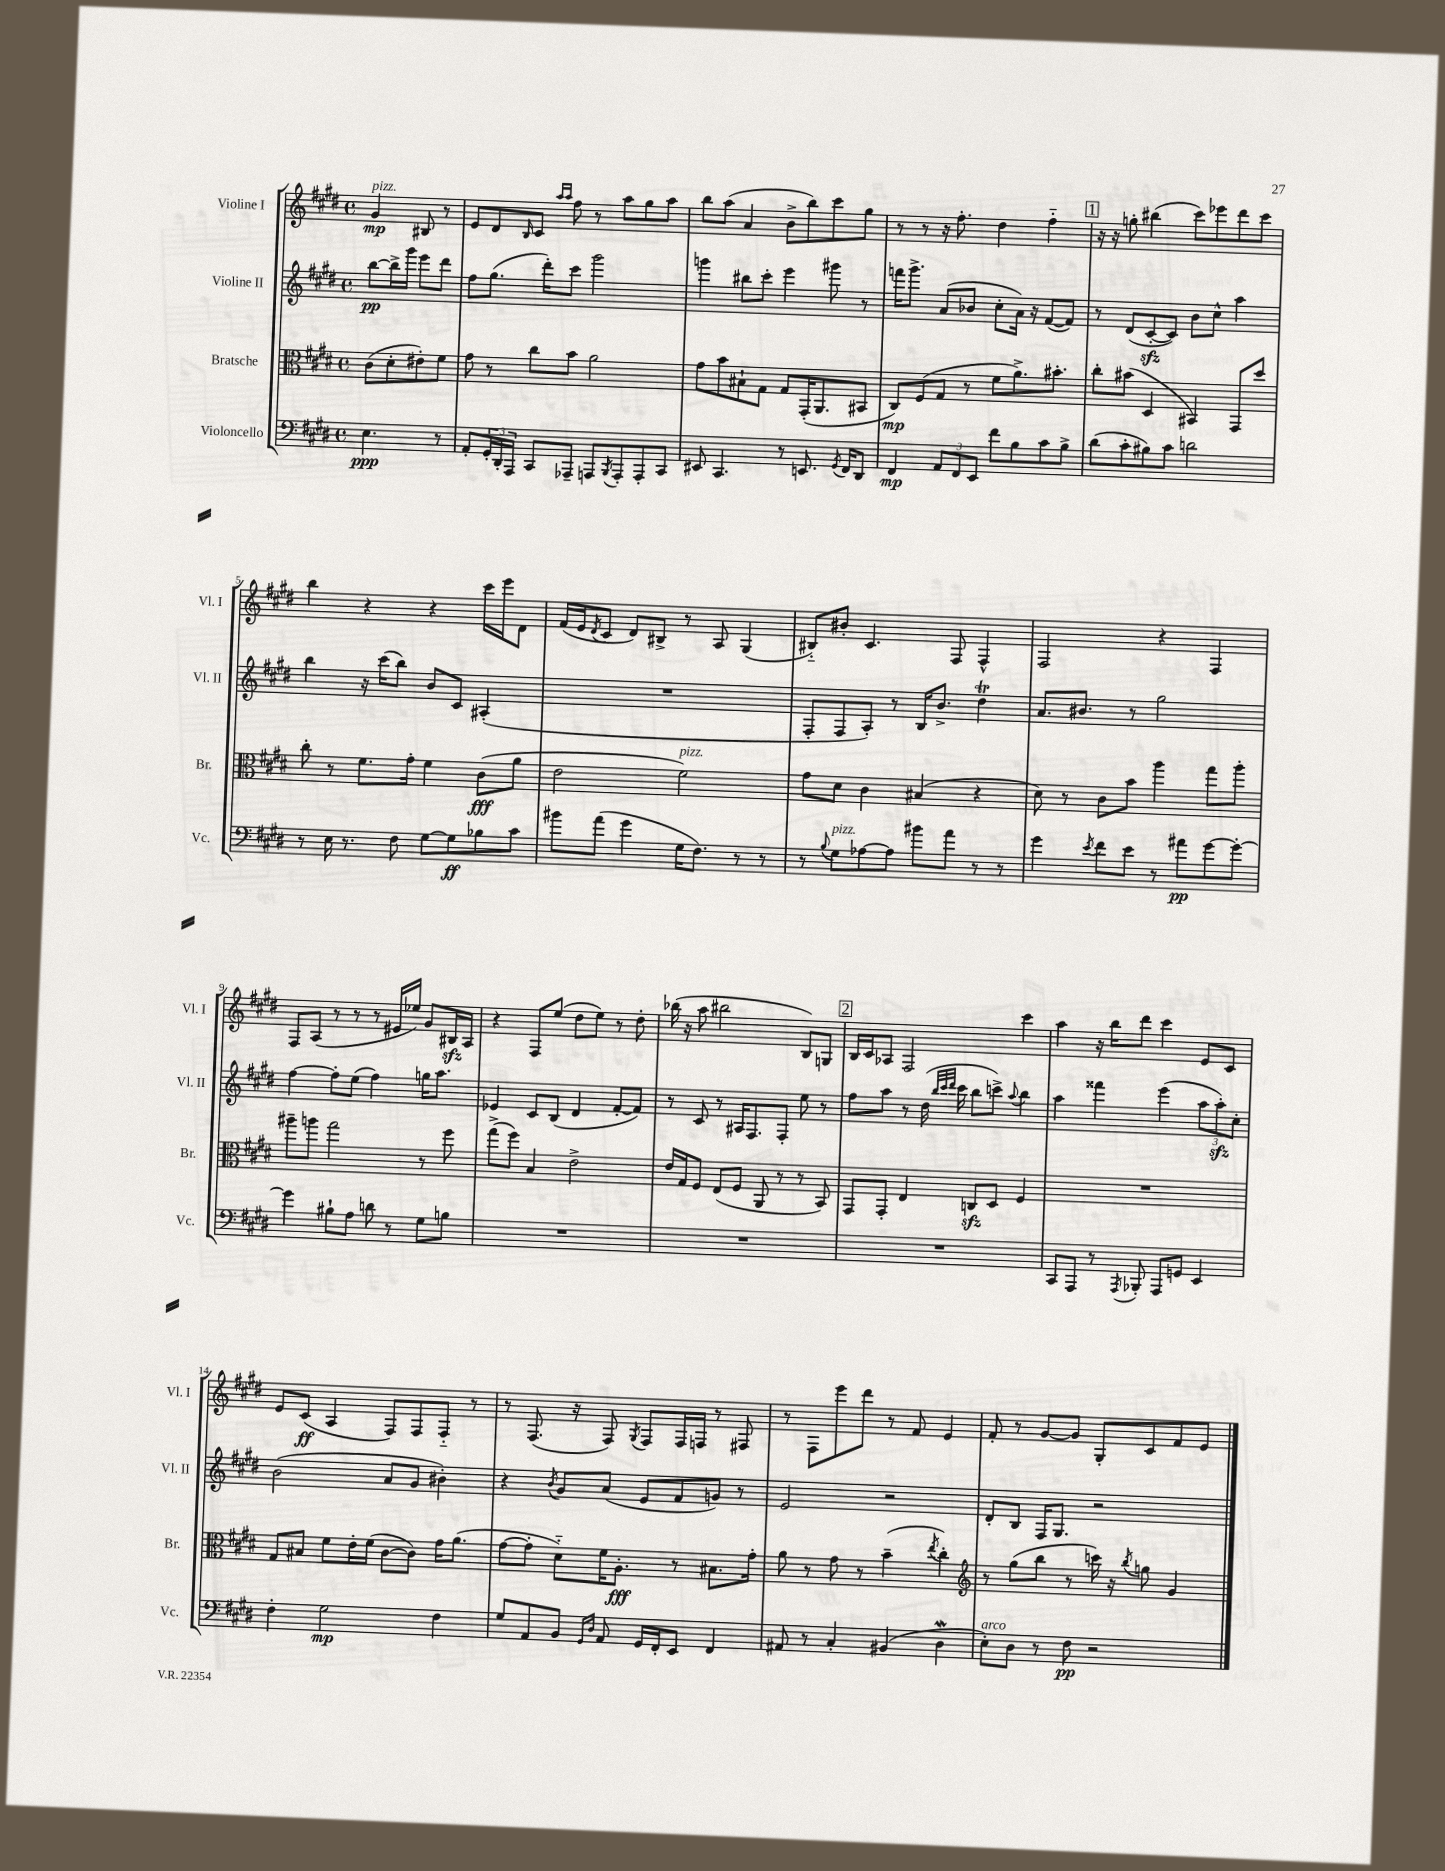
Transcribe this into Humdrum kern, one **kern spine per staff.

**kern	**dynam	**kern	**dynam	**kern	**dynam	**kern	**dynam
*part4	*part4	*part3	*part3	*part2	*part2	*part1	*part1
*staff4	*staff4	*staff3	*staff3	*staff2	*staff2	*staff1	*staff1
*I"Violoncello	*	*I"Bratsche	*	*I"Violine II	*	*I"Violine I	*
*I'Vc.	*	*I'Br.	*	*I'Vl. II	*	*I'Vl. I	*
*clefF4	*	*clefC3	*	*clefG2	*	*clefG2	*
*k[f#c#g#d#]	*	*k[f#c#g#d#]	*	*k[f#c#g#d#]	*	*k[f#c#g#d#]	*
*M4/4	*	*M4/4	*	*M4/4	*	*M4/4	*
*met(c)	*	*met(c)	*	*met(c)	*	*met(c)	*
=	=	=	=	=	=	=	=
!	!	!	!	!	!	!LO:TX:a:i:t=pizz.	!
4.E\	ppp	(8c#\L	.	[8bb\L	pp	4g#/	mp
.	.	8d#'\	.	16bb^\L]	.	.	.
.	.	.	.	16ggg#\JJ	.	.	.
.	.	8e#X'\)	.	8eee\L	.	8B#X/	.
8r	.	8f#\J	.	8ddd#\J	.	8r	.
=1	=1	=1	=1	=1	=1	=1	=1
8AA'/L	.	8g#\	.	8ff#\L	.	8e/L	.
24GG#'/L	.	8r	.	(8.gg#\J	.	8d#/	.
24DD#'/	.	.	.	.	.	.	.
24AAA/JJ	.	.	.	.	.	.	.
.	.	.	.	.	.	16qqB/	.
8CC#/L	.	8cc#\L	.	.	.	8c#/J	.
.	.	.	.	16ddd#'\KL)	.	.	.
.	.	.	.	.	.	16qqaa/LL	.
.	.	.	.	.	.	16qqaa/JJ	.
8AAA-X~/J	.	8b\J	.	8ccc#\J	.	8ff#\	.
8AAAn/L	.	2a\	.	2ggg#\	.	8r	.
8qBBB/	.	.	.	.	.	.	.
8AAA'/	.	.	.	.	.	8aa\L	.
8AAA'/	.	.	.	.	.	8gg#\	.
8CC#/J	.	.	.	.	.	8aa\J	.
=2	=2	=2	=2	=2	=2	=2	=2
8EE#X/	.	8g#\L	.	4gggn\	.	8bb\L	.
4.CC#/	.	8b\	.	.	.	(8aa\J	.
.	.	8B#X`\	.	8bb#X\L	.	4a/	.
.	.	8G#\J	.	8ccc#'\J	.	.	.
8r	.	8G#/L	.	4eee\	.	8b^\L	.
8.EEn/	.	(16GG#'/K	.	.	.	8bb\)	.
.	.	8.AA/	.	.	.	.	.
.	.	.	.	8ggg#X\	.	8ccc#\	.
8qGG#/	.	.	.	.	.	.	.
16FF#/KL	.	.	.	.	.	.	.
8DD#/J	.	8BB#X/J	.	8r	.	8gg#\J	.
=3	=3	=3	=3	=3	=3	=3	=3
4FF#/	mp	8C#/L)	mp	16fffn\KL	.	8r	.
.	.	.	.	8.ggg#^\J	.	.	.
.	.	(8F#/	.	.	.	8r	.
12AA/L	.	8G#/J	.	(8a/L	.	16r	.
.	.	.	.	.	.	8.ff#'\	.
12FF#/	.	.	.	.	.	.	.
.	.	8r	.	8b-X/J	.	.	.
12EE/J	.	.	.	.	.	.	.
8f#\L	.	8f#\L	.	8cc#'\L	.	4dd#\	.
8B\	.	8.a^\)	.	16a\Jk)	.	.	.
.	.	.	.	16r	.	.	.
8c#\	.	.	.	([8f#/L	.	4ff#\	.
.	.	8.b#X'\J	.	.	.	.	.
8B^\J	.	.	.	8f#/J])	.	.	.
!!LO:REH:place=s1:t=1
=4	=4	=4	=4	=4	=4	=4	=4
(8d#\L	.	8cc#'\L	.	8r	.	16r	.
.	.	.	.	.	.	16r	.
8c#'\	.	(8b#X\J	.	(8d#/L	.	8ggn'\	.
8B#X\)	.	4D#/	.	[8c#zz'/	.	(4bb#X\	.
8c#\J	.	.	.	8c#/J])	.	.	.
2dn\	.	4BB#X/)	.	8b\L	.	8ccc#\L)	.
.	.	.	.	8cc#^^\J	.	8eee-X\	.
.	.	8GG#/L	.	4aa\	.	8ddd#\	.
.	.	8dd#/J	.	.	.	8ccc#\J	.
!!LO:LB:g=z
=5	=5	=5	=5	=5	=5	=5	=5
8r	.	8cc#'\	.	4bb\	.	4bb\	.
16E\	.	8r	.	.	.	.	.
8.r	.	.	.	.	.	.	.
.	.	8.f#\L	.	16r	.	4r	.
.	.	.	.	(16ccc#\KL	.	.	.
8F#\	.	.	.	8bb\J)	.	.	.
.	.	16g#'\Jk	.	.	.	.	.
[8G#\L	.	4f#\	.	8b/L	.	4r	.
8G#\]	ff	.	.	8c#/J	.	.	.
8B-X\	.	(8c#\L	fff	(4A#X'/	.	16ccc#\LL	.
.	.	.	.	.	.	16eee\J	.
8c#\J	.	8a\J	.	.	.	8d#\J	.
=6	=6	=6	=6	=6	=6	=6	=6
8b#X\L	.	2e\	.	1r	.	(16f#/LL	.
.	.	.	.	.	.	16e/J	.
.	.	.	.	.	.	8qd#/	.
(8a\J	.	.	.	.	.	8c#/J	.
4g#\	.	.	.	.	.	8d#/L)	.
.	.	.	.	.	.	8B#X^/J	.
!	!	!LO:TX:a:i:t=pizz.	!	!	!	!	!
16G#\KL	.	2f#\)	.	.	.	8r	.
8.F#\J)	.	.	.	.	.	.	.
.	.	.	.	.	.	8A/	.
8r	.	.	.	.	.	(4G#/	.
8r	.	.	.	.	.	.	.
=7	=7	=7	=7	=7	=7	=7	=7
8r	.	8g#\L	.	8F#'/L	.	8B#X/L)	.
8qqB/	.	.	.	.	.	.	.
!LO:TX:a:i:t=pizz.	!	!	!	!	!	!	!
8G#\L	.	8d#\J	.	8F#/	.	8b#X'/J	.
[8A-X\	.	4c#\	.	8A'/J)	.	4.c#/	.
8A-\J]	.	.	.	8r	.	.	.
8b#X\L	.	(4B#X/	.	16B/KL	.	.	.
.	.	.	.	8.b^/J	.	.	.
8a\J	.	.	.	.	.	8F#/	.
8r	.	4r	.	4dd#t\	.	4F#^^/	.
8r	.	.	.	.	.	.	.
=8	=8	=8	=8	=8	=8	=8	=8
4g#\	.	8d#\)	.	8.a/L	.	2F#/	.
.	.	8r	.	.	.	.	.
.	.	.	.	8.b#X/J	.	.	.
8qe/	.	.	.	.	.	.	.
8f#\L	.	8c#\L	.	.	.	.	.
8e\J	.	8b\J	.	8r	.	.	.
8r	.	4aa\	.	2gg#\	.	4r	.
8a#X\L	pp	.	.	.	.	.	.
[8g#\	.	8gg#\L	.	.	.	4F#/	.
8g#'\J_	.	8aa'\J	.	.	.	.	.
!!LO:LB:g=z
=9	=9	=9	=9	=9	=9	=9	=9
4g#\]	.	8aa#X~\L	.	[4ff#\	.	8F#/L	.
.	.	8aan\J	.	.	.	(8A/J	.
8B#X`\L	.	2gg#\	.	8ff#'\L]	.	8r	.
8A\J	.	.	.	(8ee\J	.	8r	.
8dn\	.	.	.	4ff#\)	.	8r	.
8r	.	.	.	.	.	16e#X/LL	.
.	.	.	.	.	.	16ee-X/JJ)	.
8G#\L	.	8r	.	16ggn\KL	.	8g#/L	.
.	.	.	.	8.aa\J	.	.	.
8Bn\J	.	8ff#\	.	.	.	16B#Xzz/L	.
.	.	.	.	.	.	16A/JJ	.
=10	=10	=10	=10	=10	=10	=10	=10
1r	.	(8gg#^\L	.	4e-X/	.	4r	.
.	.	8ff#\J)	.	.	.	.	.
.	.	4B/	.	8c#/L	.	8F#/L	.
.	.	.	.	(8B/J	.	(8ee/J	.
.	.	2e^\	.	4d#/	.	8dd#\L	.
.	.	.	.	.	.	8ee\J)	.
.	.	.	.	[8f#'/L	.	8r	.
.	.	.	.	8f#/J])	.	8dd#'\	.
=11	=11	=11	=11	=11	=11	=11	=11
1r	.	16e/LL	.	8r	.	(16bb-X\	.
.	.	16G#/J	.	.	.	16r	.
.	.	8F#/J	.	8c#/	.	8aa\	.
.	.	(8E/L	.	8r	.	2bb#X\	.
.	.	8F#/J	.	16A#X/KL	.	.	.
.	.	.	.	8.F#/	.	.	.
.	.	8AA/	.	.	.	.	.
.	.	8r	.	8F#'/J	.	.	.
.	.	8r	.	8ee\	.	8B/L)	.
.	.	8BB/)	.	8r	.	8Gn/J	.
!!LO:REH:place=s1:t=2
=12	=12	=12	=12	=12	=12	=12	=12
1r	.	8GG#/L	.	8ff#\L	.	16B/LL	.
.	.	.	.	.	.	16c#/J	.
.	.	8GG#'/J	.	8aa\J	.	8A-X/J	.
.	.	4E/	.	8r	.	2F#/	.
.	.	.	.	(16dd#\	.	.	.
.	.	.	.	32qqbb/LLL	.	.	.
.	.	.	.	32qqccc#/	.	.	.
.	.	.	.	32qqddd#/JJJ	.	.	.
.	.	.	.	16ccc#\	.	.	.
.	.	8Cnzz/L	.	8bb\L	.	.	.
.	.	8D#/J	.	8cccn^\J)	.	.	.
.	.	.	.	8qqaa/	.	.	.
.	.	4F#/	.	4bb\	.	4ccc#\	.
=13	=13	=13	=13	=13	=13	=13	=13
8CC#/L	.	1r	.	4aa\	.	4aa\	.
8AAA/J	.	.	.	.	.	.	.
8r	.	.	.	4fff##X\	.	16r	.
.	.	.	.	.	.	16bb\KL	.
8qAAA/	.	.	.	.	.	.	.
8BBB-X'/	.	.	.	.	.	8ddd#\J	.
8AAA/L	.	.	.	(4eee\	.	4ccc#\	.
8GGn/J	.	.	.	.	.	.	.
4EE/	.	.	.	12aa\L	.	8e/L	.
.	.	.	.	12aazz'\)	.	.	.
.	.	.	.	.	.	8c#/J	.
.	.	.	.	12cc#'\J	.	.	.
!!LO:LB:g=z
=14	=14	=14	=14	=14	=14	=14	=14
4F#'\	.	8G#/L	.	(2b\	.	8e/L	.
.	.	8B#X/J	.	.	.	(8c#/J	ff
2G#\	mp	8f#\L	.	.	.	4A/	.
.	.	16e'\L	.	.	.	.	.
.	.	(16f#\JJ	.	.	.	.	.
.	.	[8c#\L	.	8a/L	.	8F#/L)	.
.	.	8c#\J])	.	8g#/J	.	8F#/	.
4F#\	.	16g#\KL	.	4b#X'\)	.	8F#/J	.
.	.	(8.a\J	.	.	.	.	.
.	.	.	.	.	.	8r	.
=15	=15	=15	=15	=15	=15	=15	=15
8G#/L	.	[8g#\L	.	4r	.	8r	.
8AA/	.	8g#'\J]	.	.	.	(8.F#/	.
.	.	.	.	8qb/	.	.	.
8BB/J	.	8d#\L)	.	8g#/L	.	.	.
.	.	.	.	.	.	16r	.
16qqGG#/LL	.	.	.	.	.	.	.
16qqD#/JJ	.	.	.	.	.	.	.
8AA/	.	16f#\K	.	(8a/J	.	8F#/)	.
.	.	8.A'\J	fff	.	.	.	.
.	.	.	.	.	.	8qG#/	.
16GG#/LL	.	.	.	8e/L	.	8F#/L	.
16FF#'/J	.	.	.	.	.	.	.
8EE/J	.	8r	.	8f#/	.	16F#/L	.
.	.	.	.	.	.	16Fn/JJ	.
4FF#/	.	8.B#X\L	.	8gn/J)	.	8r	.
.	.	.	.	8r	.	8F#X/	.
.	.	16g#'\Jk	.	.	.	.	.
=16	=16	=16	=16	=16	=16	=16	=16
8AA#X/	.	8a\	.	2e/	.	8r	.
8r	.	8r	.	.	.	8F#\L	.
4C#'/	.	8g#\	.	.	.	8eee\	.
.	.	8r	.	.	.	8ddd#\J	.
(4BB#X/	.	(4b~\	.	2r	.	8r	.
.	.	.	.	.	.	8f#/	.
.	.	8qee/	.	.	.	.	.
4D#W\	.	4cc#'\)	.	.	.	4e/	.
=17	=17	=17	=17	=17	=17	=17	=17
*	*	*clefG2	*	*	*	*	*
!LO:TX:a:i:t=arco	!	!	!	!	!	!	!
8E'\L)	.	8r	.	8d#'/L	.	8f#'/	.
8D#\J	.	(8gg#\L	.	8B/J	.	8r	.
8r	.	8bb\J	.	16F#/KL	.	[8g#/L	.
.	.	.	.	8.G#/J	.	.	.
8F#\	pp	8r	.	.	.	8g#/J]	.
2r	.	16cccn\)	.	2r	.	8G#'/L	.
.	.	16r	.	.	.	.	.
.	.	8qbb/	.	.	.	.	.
.	.	8ggn\	.	.	.	8c#/	.
.	.	4g#/	.	.	.	8f#/	.
.	.	.	.	.	.	8e/J	.
==	==	==	==	==	==	==	==
*-	*-	*-	*-	*-	*-	*-	*-
